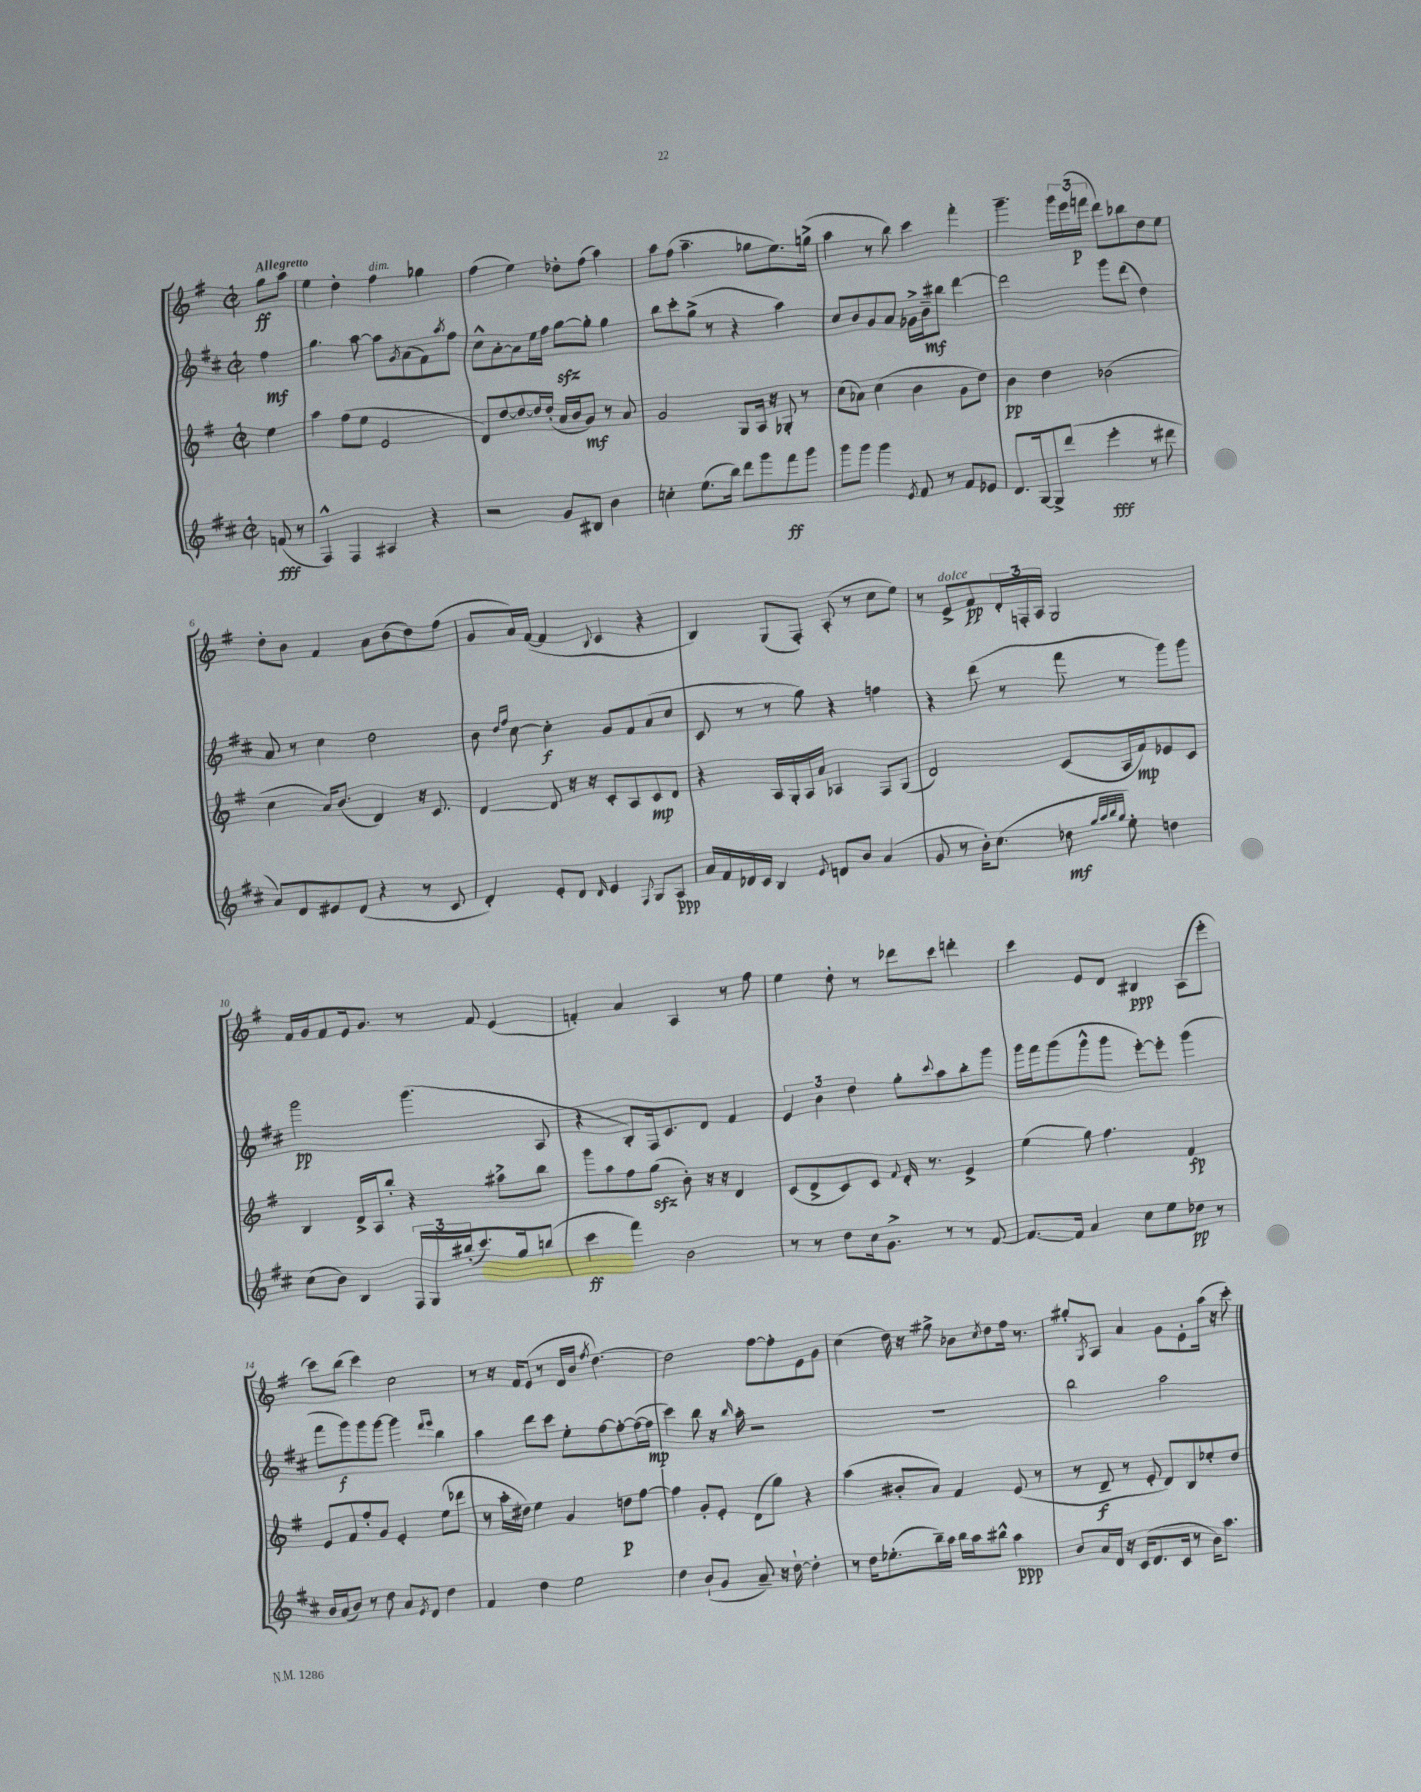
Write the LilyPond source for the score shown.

<<
\new StaffGroup <<
\new Staff = "s0" {
    \clef treble \key g \major \defaultTimeSignature \time 2/2 \partial 4 \tempo "Allegretto"
    g''8\ff a''8 |
    e''4 d''4-. fis''4^\markup { \italic "dim." } ges''4 |
    fis''4( e''4) des''8-. fis''8( a''4) |
    a''8 fis''8( a''4.-- ges''8 e''8.) g''16->( |
    a''4 r8 b''8) c'''4 fis'''4-. |
    g'''4.-- \tuplet 3/2 { g'''16 e'''16( f'''16\p } d'''8) bes''8 d''8 e''8 |
    d''8-. b'8 fis'4 a'8 b'8( d''8) fis''8( |
    g'8 a'16) fis'16~( fis'4 \appoggiatura { b8 } c'4 r4 |
    b4) g8( fis8-.) a8-.( r8 c''8 e''8) |
    r8 e'8->^\markup { \italic "dolce" } fis'8\pp \tuplet 3/2 { d'16-. f16-. a16 } g2 |
    fis'16 g'16 fis'8 e'16 g'8. r8 fis'8 e'4( |
    f'4-.) a'4 a4 r8 fis''8 |
    e''4 d''8-. r8 des'''8 c'''8 d'''4-. |
    c'''4 e'8 d'8 bis4\ppp a8( e'''8-. |
    c'''8) b''8( c'''4) c''2 |
    r8 r16 fis'16 e'8( r8 d'16 b'16 \acciaccatura { fis''8 } d''4.~) |
    d''2 fis''8~ fis''8-. e'8 g'8 |
    c''4( d''16) r16 gis''8-> bes'8 \acciaccatura { c''8 } d''8 fis''16 r8. |
    gis''8-. \acciaccatura { g8 } a8 a'4 g'8 e'8-. a''16( r16 c'''8-.) \bar "|." |
}
\new Staff = "s1" {
    \clef treble \key d \major \defaultTimeSignature \time 2/2 \partial 4
    fis''4\mf |
    g''4. a''8~ a''8 \acciaccatura { g'8 } a'8( fis'8) \acciaccatura { a''8 } fis''8 |
    cis''8-^ a'8~-. a'8 e''16 fis''16 g''8~\sfz g''8-. g''4 |
    b''8 cis'''8-. g''8->( r8 r4 a''4) |
    cis''8 b'8 g'8 a'8 ges'16-> b'16--\mf bis''8 d'''4~ |
    d'''2 g'''8 d'''8( d''4) |
    a'8 r8 cis''4 d''2 |
    b'8 \grace { d''16 fis''16 } cis''8~ cis''4-.\f g'8 fis'8 a'8( cis''8 |
    cis'8 r8 r8 g''8) r4 f''4 |
    r4 d'''8( r8 fis'''8 r8 g'''8) g'''8 |
    g'''2\pp g'''4.( a8 |
    r4 b8-.) fis16 cis'8. d'8 fis'4 |
    \tuplet 3/2 { e'4 b'4 d''4 } g''8-. \appoggiatura { cis'''8 } a''8 b''8-. g'''8 |
    g'''16 fis'''16 g'''8( g'''8-^ g'''8 e'''8~-.) e'''8-. g'''4( |
    fis'''8 g'''8\f) g'''8 g'''8~ g'''4 \grace { d'''16 e'''16 } b''4 |
    a''4 d'''8 cis'''8 e''8-. fis''8~ fis''8~-. fis''16~( fis''16\mp |
    cis'''4) b''8 r16 \grace { b''16 } a''16-. r2 |
    R1 |
    b''2 a''2 \bar "|." |
}
\new Staff = "s2" {
    \clef treble \key g \major \defaultTimeSignature \time 2/2 \partial 4
    e''4 |
    a''4 fis''8( e''8 e'2 |
    d'8) d''8~ d''8~ d''16 d''16-.( a'16 b'16 g'8\mf) r8 a'8 |
    g'2 g8 a16 r16 ges8-. r8 |
    c''8( aes'8) c''4( b'4 g'8 d''8) |
    b'4\pp d''4 bes'2( |
    c''4 a'16) b'8.( d'4) r16 c'8. |
    d'4~ d'8 r16 r16 c'8-. a8 c'8\mp d'8 |
    r4 a16 g16-. a16 a'16 aes4 fis8 g8( |
    d'2) c'8( a16 fis'16\mp) ees'8 c'8 |
    b4 d'16-> a16 b''8-. r4 ais''8-> b''8 |
    g'''8 a''8 fis''8 g''8\sfz( b'8-.) r16 r16 d'4 |
    c'8( d'8-> c'8) c'8 \appoggiatura { fis'8 } d'16-. r8. e'4-> |
    e''4( g''8) fis''4. fis'4\fp |
    e'8 fis'8 fis''8-. g'8 e'4-. e''8( des'''8 |
    r8 a''16-. dis''16) e''4 g'4 d''8\p fis''8~ |
    fis''4 g'8-. e'8-. d'8( g''8) r4 |
    a''4( bis'8-. a'8) fis'4 e'8( r8 |
    r8 d'8--\f r8 e'8-. d'8) b8 ees''8-. d''8 \bar "|." |
}
\new Staff = "s3" {
    \clef treble \key d \major \defaultTimeSignature \time 2/2 \partial 4
    f'8\fff( r8 |
    fis4-^) fis4 ais4 r4 |
    r2 g'8 bis8 b'4 |
    c''4-. e''8.( b''16) d'''8 g'''8 fis'''8\ff g'''8 |
    g'''8 g'''8 g'''4 \acciaccatura { e'8 } fis'8 r8 fis'8 ees'8 |
    d'8. g16~ g8-> d'''8( e'''4-.\fff r8 dis'''8 |
    a'8) d'8 eis'8 d'8( r4 r8 cis'8 |
    d'4-.) e'8-. d'8 \grace { d'16 } e'4 \appoggiatura { fis8 } g8 a8\ppp |
    a'16 fis'16 des'16 cis'16 b4 \appoggiatura { e'8 } d'8 b'8 a'4( |
    g'8 r8 b'16-.) cis''8.( des''8\mf \grace { g''32 a''32 b''32 g''32 } e''8-.) d''4 |
    cis''8( b'8) b4 \tuplet 3/2 { fis16 g16 bis''16-.( } cis'''8.) g''16 b''8( |
    cis'''4\ff fis'''4) b'2 |
    r8 r8 d''8 cis''16 g'8.-> r8 r8 fis'8~ |
    fis'8.~ fis'16 a'4 cis''8 e''8 des''8\pp r8 |
    b'16 a'16( b'8) r8 d''8 a'8 \acciaccatura { e'8 } d'8 d''4 |
    fis'4 d''4 e''2 |
    d''4 b'8-!( g'8 a'8--) r16 d''16~-! d''4-. |
    r8 d''16 ees''8.-.( b''16--) a''16 b''16 a''16 bis''8-^ a''4\ppp |
    b'8 a'16 d'16 r16 cis'16( d'8. cis'16 r8 b'16) a''8. \bar "|." |
}
>>
>>
